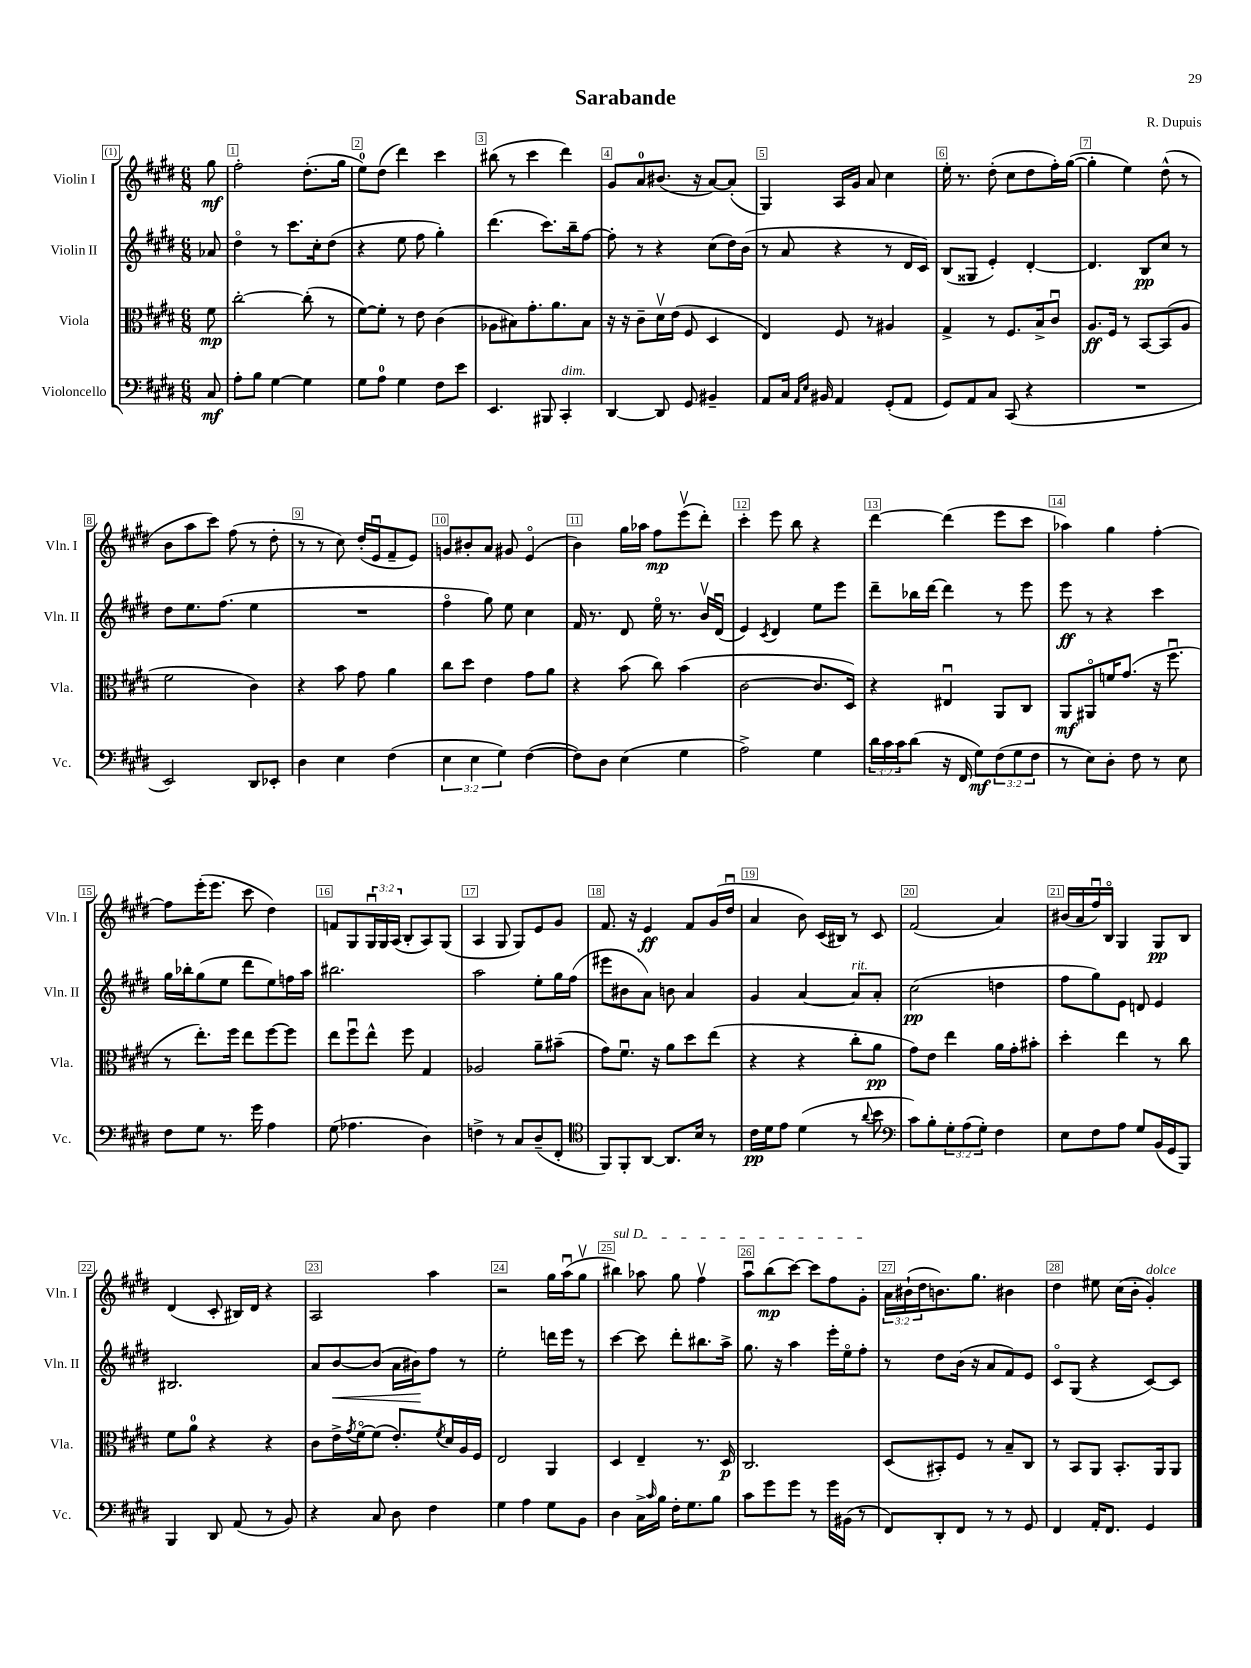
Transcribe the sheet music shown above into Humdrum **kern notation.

**kern	**dynam	**kern	**dynam	**kern	**dynam	**kern	**dynam
*part4	*part4	*part3	*part3	*part2	*part2	*part1	*part1
*staff4	*staff4	*staff3	*staff3	*staff2	*staff2	*staff1	*staff1
*I"Violoncello	*	*I"Viola	*	*I"Violin II	*	*I"Violin I	*
*I'Vc.	*	*I'Vla.	*	*I'Vln. II	*	*I'Vln. I	*
*clefF4	*	*clefC3	*	*clefG2	*	*clefG2	*
*k[f#c#g#d#]	*	*k[f#c#g#d#]	*	*k[f#c#g#d#]	*	*k[f#c#g#d#]	*
*M6/8	*	*M6/8	*	*M6/8	*	*M6/8	*
=	=	=	=	=	=	=	=
8C#/	mf	8f#\	mp	8a-X/	.	8gg#\	mf
=1	=1	=1	=1	=1	=1	=1	=1
8A'\L	.	[2cc#'\	.	4dd#\	.	2ff#'\	.
8B\J	.	.	.	.	.	.	.
[4G#\	.	.	.	8r	.	.	.
.	.	.	.	8.ccc#\L	.	.	.
4G#\]	.	(8cc#'\]	.	.	.	(8.dd#'\L	.
.	.	.	.	16cc#'\k	.	.	.
.	.	8r	.	(8dd#\J	.	.	.
.	.	.	.	.	.	16gg#\Jk	.
=2	=2	=2	=2	=2	=2	=2	=2
8G#\L	.	[8f#\L)	.	4r	.	8ee\L)	.
8A\J	.	8f#'\J]	.	.	.	(8dd#\J	.
4G#\	.	8r	.	8ee\	.	4ddd#\)	.
.	.	8e\	.	8ff#\	.	.	.
8F#\L	.	(4c#\	.	4gg#'\)	.	4ccc#\	.
8e\J	.	.	.	.	.	.	.
=3	=3	=3	=3	=3	=3	=3	=3
4.EE/	.	8A-X\L	.	(4.ddd#\	.	(8bb#X\	.
.	.	8B#X\)	.	.	.	8r	.
.	.	8.g#'\	.	.	.	4ccc#\	.
8BBB#X/	.	.	.	8.ccc#\L)	.	.	.
.	.	8.a\	.	.	.	.	.
!LO:TX:a:i:t=dim.	!	!	!	!	!	!	!
4CC#'/	.	.	.	.	.	4ddd#\)	.
.	.	.	.	16bb~\k	.	.	.
.	.	8B#\J	.	[8ff#\J	.	.	.
=4	=4	=4	=4	=4	=4	=4	=4
[4DD#/	.	16r	.	8ff#'\]	.	8g#/L	.
.	.	16r	.	.	.	.	.
.	.	8c#~\L	.	8r	.	8a/	.
8DD#/]	.	16d#v\L	.	4r	.	(8.b#X/J	.
.	.	(16e\JJ	.	.	.	.	.
8GG#/	.	8F#/	.	.	.	.	.
.	.	.	.	.	.	16r	.
4BB#X~/	.	4D#/	.	(8cc#\L	.	[8a/L)	.
.	.	.	.	16dd#\L)	.	(8a'/J]	.
.	.	.	.	(16b\JJ	.	.	.
=5	=5	=5	=5	=5	=5	=5	=5
8AA/L	.	4E/)	.	8r	.	4G#/)	.
16C#/Jk	.	.	.	8a/	.	.	.
16qqAA/LL	.	.	.	.	.	.	.
16qqE/JJ	.	.	.	.	.	.	.
16BB#X/	.	.	.	.	.	.	.
4AA/	.	8F#/	.	4r	.	16A/LL	.
.	.	.	.	.	.	16g#/JJ	.
.	.	8r	.	.	.	8a/	.
(8GG#'/L	.	4A#X/	.	8r	.	4cc#\	.
8AA/J	.	.	.	16d#/LL	.	.	.
.	.	.	.	16c#/JJ)	.	.	.
=6	=6	=6	=6	=6	=6	=6	=6
8GG#/L)	.	4G#^/	.	(8B/L	.	16ee'\	.
.	.	.	.	.	.	8.r	.
8AA/	.	.	.	8G##X/J	.	.	.
8C#/J	.	8r	.	4e'/)	.	(8dd#'\	.
(8CC#/	.	8.F#/L	.	.	.	8cc#\L	.
4r	.	.	.	[4d#'/	.	8dd#\	.
.	.	16B^/k	.	.	.	.	.
.	.	8c#u/J	.	.	.	16ff#'\L)	.
.	.	.	.	.	.	([16gg#\JJ	.
=7	=7	=7	=7	=7	=7	=7	=7
2.r	.	8.A/L	ff	4.d#/]	.	4gg#'\]	.
.	.	16F#/Jk	.	.	.	.	.
.	.	8r	.	.	.	4ee\)	.
.	.	[8BB/L	.	8B/L	pp	.	.
.	.	(8BB/]	.	8cc#/J	.	(8dd#^^\	.
.	.	8A/J	.	8r	.	8r	.
!!LO:LB:g=z
=8	=8	=8	=8	=8	=8	=8	=8
2EE/)	.	2f#\	.	8dd#\L	.	8b\L	.
.	.	.	.	8.ee\	.	8aa\	.
.	.	.	.	.	.	8ccc#\J)	.
.	.	.	.	(8.ff#\J	.	.	.
.	.	.	.	.	.	(8ff#\	.
8DD#/L	.	4c#\)	.	4ee\	.	8r	.
8EE-X'/J	.	.	.	.	.	8dd#'\	.
=9	=9	=9	=9	=9	=9	=9	=9
4D#\	.	4r	.	2.r	.	8r	.
.	.	.	.	.	.	8r	.
4E\	.	8b\	.	.	.	8cc#\)	.
.	.	8g#\	.	.	.	(16dd#'/LL	.
.	.	.	.	.	.	16eu/J	.
(4F#\	.	4a\	.	.	.	8f#~/	.
.	.	.	.	.	.	8e/J)	.
=10	=10	=10	=10	=10	=10	=10	=10
6E\	.	8cc#\L	.	4ff#\	.	8gn/L	.
.	.	8dd#\J	.	.	.	8b#X'/	.
6E\	.	.	.	.	.	.	.
.	.	4e\	.	8gg#\)	.	8a/J	.
6G#\)	.	.	.	.	.	.	.
.	.	.	.	8ee\	.	8g#X/	.
([4F#\	.	8g#\L	.	4cc#\	.	(4e/	.
.	.	8a\J	.	.	.	.	.
=11	=11	=11	=11	=11	=11	=11	=11
8F#\L])	.	4r	.	16f#/	.	4b\)	.
.	.	.	.	8.r	.	.	.
8D#\J	.	.	.	.	.	.	.
(4E\	.	(8b\	.	8d#/	.	16gg#\LL	.
.	.	.	.	.	.	16aa-X\JJ	.
.	.	8cc#\)	.	16ee\	.	8ff#\L	mp
.	.	.	.	8.r	.	.	.
4G#\	.	(4b\	.	.	.	(8eeev\	.
.	.	.	.	16bv/LL	.	8ddd#'\J)	.
.	.	.	.	(16d#u/JJ	.	.	.
=12	=12	=12	=12	=12	=12	=12	=12
2A^\)	.	[2c#\	.	4e/)	.	4ccc#'\	.
.	.	.	.	8qc#/	.	.	.
.	.	.	.	4d#/	.	8eee\	.
.	.	.	.	.	.	8bb\	.
4G#\	.	8.c#/L]	.	8ee\L	.	4r	.
.	.	.	.	8eee\J	.	.	.
.	.	16D#/Jk)	.	.	.	.	.
=13	=13	=13	=13	=13	=13	=13	=13
24d#\LL	.	4r	.	8ddd#~\L	.	[4ddd#\	.
24c#\	.	.	.	.	.	.	.
24c#\J	.	.	.	.	.	.	.
(8d#\J	.	.	.	16bb-X\L	.	.	.
.	.	.	.	[16ddd#\JJ	.	.	.
16r	.	4E#Xu/	.	4ddd#\]	.	(4ddd#\]	.
16FF#/	.	.	.	.	.	.	.
8G#\L)	mf	.	.	.	.	.	.
(12F#\	.	8AA/L	.	8r	.	8eee\L	.
12G#\	.	.	.	.	.	.	.
.	.	8C#/J	.	8eee\	.	8ccc#\J	.
12F#\J	.	.	.	.	.	.	.
=14	=14	=14	=14	=14	=14	=14	=14
8r	.	8AA/L	mf	8eee\	ff	4aa-X\)	.
8E\L)	.	8AA#X/	.	8r	.	.	.
8D#'\J	.	16fn/K	.	4r	.	4gg#\	.
.	.	(8.g#/J	.	.	.	.	.
8F#\	.	.	.	.	.	.	.
8r	.	16r	.	4ccc#\	.	[4ff#'\	.
.	.	8.ff#u\	.	.	.	.	.
8E\	.	.	.	.	.	.	.
!!LO:LB:g=z
=15	=15	=15	=15	=15	=15	=15	=15
8F#\L	.	8r	.	16gg#\LL	.	8ff#\L]	.
.	.	.	.	16bb-X'\J	.	.	.
8G#\J	.	8.ee'\L)	.	(8gg#\	.	(16eee'\K	.
.	.	.	.	.	.	8.eee\J	.
8.r	.	.	.	8ee\J	.	.	.
.	.	16ff#\Jk	.	.	.	.	.
.	.	8ee\L	.	8ddd#\L	.	8ccc#\	.
16g#\	.	.	.	.	.	.	.
4A\	.	[8ff#\	.	8ee\)	.	4dd#\)	.
.	.	8ff#\J]	.	16ffn\L	.	.	.
.	.	.	.	16aa\JJ	.	.	.
=16	=16	=16	=16	=16	=16	=16	=16
(8G#\	.	8ee\L	.	2.bb#X\	.	8fn/L	.
4.A-X\	.	8ff#u\	.	.	.	8G#/	.
.	.	8ee^^\J	.	.	.	24G#u/L	.
.	.	.	.	.	.	24G#/	.
.	.	.	.	.	.	(24A/JJ	.
.	.	8ff#\	.	.	.	8B'/L	.
4D#\)	.	4G#/	.	.	.	8A/)	.
.	.	.	.	.	.	(8G#/J	.
=17	=17	=17	=17	=17	=17	=17	=17
4Fn^\	.	2A-X/	.	2aa\	.	4A/	.
8r	.	.	.	.	.	8G#/	.
8C#/L	.	.	.	.	.	8G#/L)	.
(8D#~/	.	8a~\L	.	8ee'\L	.	8e/	.
8FF#'/J	.	(8b#X~\J	.	16gg#\L	.	8g#/J	.
.	.	.	.	(16ff#\JJ	.	.	.
=18	=18	=18	=18	=18	=18	=18	=18
*clefC4	*	*	*	*	*	*	*
8FF#/L)	.	8g#\L)	.	8eee#X\L	.	8.f#/	.
8FF#'/	.	8.f#u\J	.	8b#X\	.	.	.
.	.	.	.	.	.	16r	.
[8AA/J	.	.	.	8a\J)	.	4e/	ff
.	.	16r	.	.	.	.	.
8.AA/L]	.	8a\L	.	8bn\	.	.	.
.	.	8dd#\	.	4a/	.	8f#/L	.
16B/Jk	.	.	.	.	.	.	.
8r	.	(8ee\J	.	.	.	(16g#/L	.
.	.	.	.	.	.	16dd#u/JJ	.
=19	=19	=19	=19	=19	=19	=19	=19
16c#\LL	pp	4r	.	4g#/	.	4a/	.
16d#\J	.	.	.	.	.	.	.
8e\J	.	.	.	.	.	.	.
(4d#\	.	4r	.	[4a/	.	8b\)	.
.	.	.	.	.	.	(16c#/LL	.
.	.	.	.	.	.	16B#X/JJ)	.
!	!	!	!	!LO:TX:a:i:t=rit.	!	!	!
8r	.	8cc#'\L	.	8a/L]	.	8r	.
8qqa/	.	.	.	.	.	.	.
8b\	.	8a\J	pp	8a'/J	.	8c#/	.
=20	=20	=20	=20	=20	=20	=20	=20
*clefF4	*	*	*	*	*	*	*
8c#\L)	.	8g#\L)	.	(2cc#\	pp	(2f#/	.
8B'\	.	8e\J	.	.	.	.	.
12G#'\	.	4ee\	.	.	.	.	.
(12A\	.	.	.	.	.	.	.
12G#'\J)	.	.	.	.	.	.	.
4F#\	.	16a\LL	.	4ddn\	.	4a/)	.
.	.	16g#'\J	.	.	.	.	.
.	.	8b#X'\J	.	.	.	.	.
=21	=21	=21	=21	=21	=21	=21	=21
8E\L	.	4dd#'\	.	8ff#\L	.	(16b#X/LL	.
.	.	.	.	.	.	16a/	.
8F#\	.	.	.	8gg#\)	.	16ff#u/)	.
.	.	.	.	.	.	16B/JJ	.
8A\J	.	4ee\	.	8e\J	.	4G#/	.
8G#/L	.	.	.	8dn/	.	.	.
(16BB/L	.	8r	.	4e/	.	8G#/L	pp
16GG#/J	.	.	.	.	.	.	.
8BBB/J)	.	8cc#\	.	.	.	8B/J	.
!!LO:LB:g=z
=22	=22	=22	=22	=22	=22	=22	=22
4BBB/	.	8f#\L	.	2.B#X/	.	(4d#/	.
.	.	8a\J	.	.	.	.	.
8DD#/	.	4r	.	.	.	8c#'/	.
(8AA/	.	.	.	.	.	16B#X/LL)	.
.	.	.	.	.	.	16d#/JJ	.
8r	.	4r	.	.	.	4r	.
8BB/)	.	.	.	.	.	.	.
=23	=23	=23	=23	=23	=23	=23	=23
4r	.	8c#\L	.	8a/L	.	2A/	.
!	!	!	!	!	!LO:HP:b	!	!
.	.	16e^\L	.	[8b/	<	.	.
.	.	8qg#/	.	.	.	.	.
.	.	[16f#\J	.	.	.	.	.
8C#/	.	(8f#\J]	.	(8b/J]	.	.	.
8D#\	.	8.e'/L)	.	16a\LL	.	.	.
.	.	.	.	16b#X\J)	.	.	.
4F#\	.	.	.	8ff#\J	[	4aa\	.
.	.	8qf#/	.	.	.	.	.
.	.	16d#/L	.	.	.	.	.
.	.	16A/	.	8r	.	.	.
.	.	16F#/JJ	.	.	.	.	.
=24	=24	=24	=24	=24	=24	=24	=24
4G#\	.	2E/	.	2ee'\	.	2r	.
4A\	.	.	.	.	.	.	.
8G#\L	.	4AA/	.	16dddn\LL	.	16gg#\LL	.
.	.	.	.	16eee\JJ	.	(16aau\J	.
8BB\J	.	.	.	8r	.	8gg#v\J	.
=25	=25	=25	=25	=25	=25	=25	=25
!	!	!	!	!	!	!LO:TX:a:i:t=sul D	!
4D#\	.	4D#/	.	[4ccc#\	.	4bb#X\)	.
16C#^\LL	.	4E~/	.	8ccc#\]	.	8aa-X\	.
16qqc#/	.	.	.	.	.	.	.
16B\JJ	.	.	.	.	.	.	.
16F#'\KL	.	.	.	8ddd#'\L	.	8gg#\	.
8.G#\	.	.	.	.	.	.	.
.	.	8.r	.	8.bb#X\	.	4ff#v\	.
8B\J	.	.	.	.	.	.	.
.	.	16D#/	p	16aa^\Jk	.	.	.
=26	=26	=26	=26	=26	=26	=26	=26
8c#\L	.	2.C#/	.	8.gg#\	.	8aau\L	.
8g#\	.	.	.	.	.	(8bb\	mp
.	.	.	.	16r	.	.	.
8g#\J	.	.	.	4aa\	.	[8ccc#\J)	.
8r	.	.	.	.	.	8ccc#\L]	.
16g#\LL	.	.	.	16eee'\LL	.	8ff#\	.
(16BB#X\JJ	.	.	.	16ee\J	.	.	.
8r	.	.	.	8ff#'\J	.	8g#'\J	.
=27	=27	=27	=27	=27	=27	=27	=27
8FF#/L)	.	(8D#/L	.	8r	.	24a\LL	.
.	.	.	.	.	.	(24b#X`\	.
.	.	.	.	.	.	24dd#\J	.
8DD#'/	.	8BB#X'/)	.	8dd#\L	.	8.bn\)	.
8FF#/J	.	8F#/J	.	(16b\Jk	.	.	.
.	.	.	.	16r	.	8.gg#\J	.
8r	.	8r	.	8a/L	.	.	.
8r	.	8B~/L	.	8f#/)	.	4b#X\	.
8GG#/	.	8C#/J	.	8e/J	.	.	.
=28	=28	=28	=28	=28	=28	=28	=28
4FF#/	.	8r	.	8c#/L	.	4dd#\	.
.	.	8BB/L	.	(8G#/J	.	.	.
16AA'/KL	.	8AA/J	.	4r	.	8ee#X\	.
8.FF#/J	.	.	.	.	.	.	.
.	.	8.BB'/L	.	.	.	(16cc#\LL	.
.	.	.	.	.	.	16b'\JJ	.
!	!	!	!	!	!	!LO:TX:a:i:t=dolce	!
4GG#/	.	.	.	[8c#/L)	.	4g#'/)	.
.	.	16AA/k	.	.	.	.	.
.	.	8AA/J	.	8c#/J]	.	.	.
==	==	==	==	==	==	==	==
*-	*-	*-	*-	*-	*-	*-	*-
